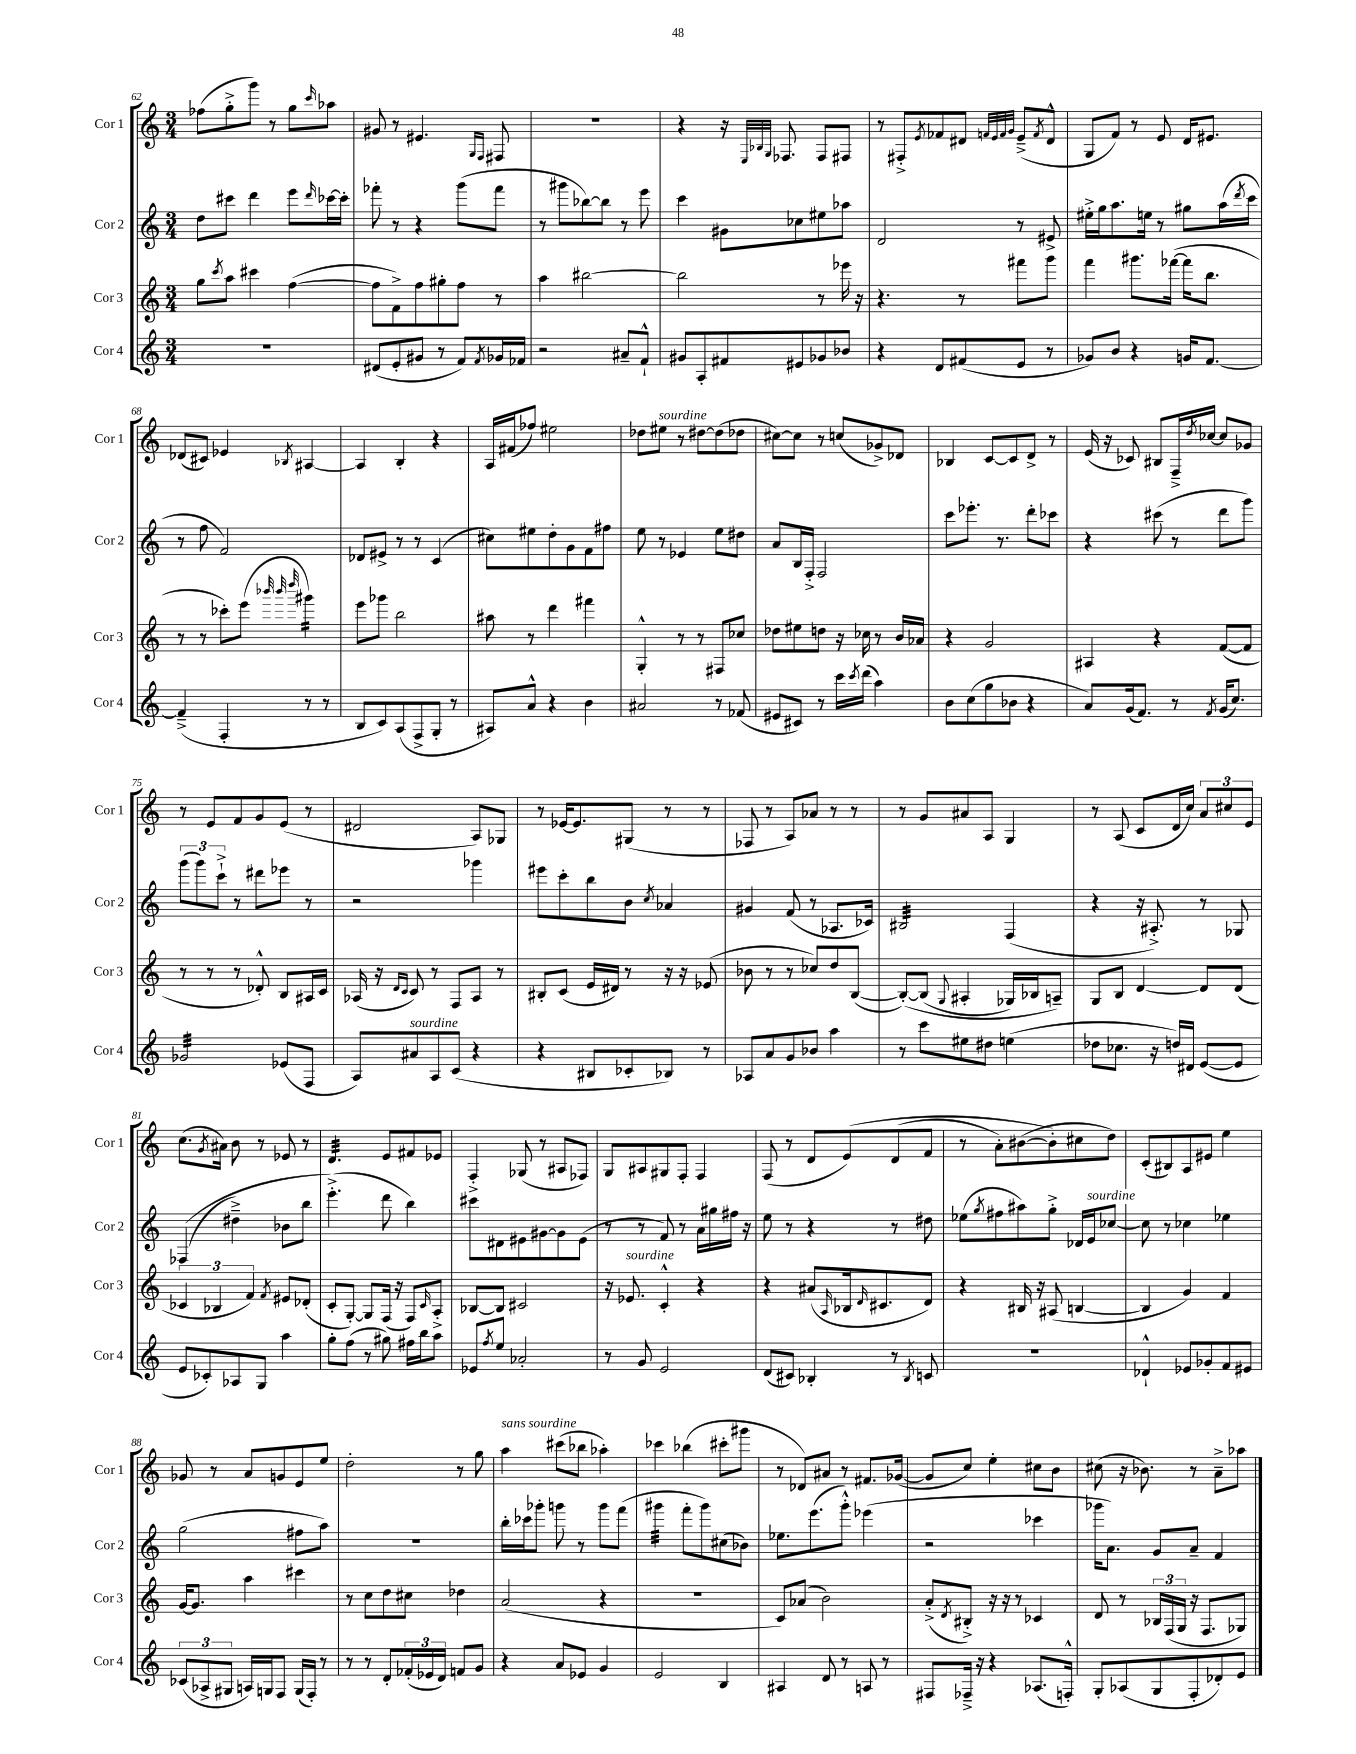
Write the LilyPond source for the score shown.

<<
\new StaffGroup <<
\new Staff = "s0" \with { instrumentName = "Cor 1" shortInstrumentName = "Cor 1" } {
    \clef treble \key c \major \numericTimeSignature \time 3/4
    fes''8( g''8-.-> g'''8) r8 g''8 \grace { c'''16 } aes''8 |
    gis'8 r8 eis'4. \grace { g16 f16 } fis8 |
    R2. |
    r4 r16 \grace { e32 bes32 g32 } fes8. fes8 fis8 |
    r8 fis8-.-> \acciaccatura { e'8 } fes'8 dis'8 \grace { f'32 e'32 f'32 g'32 } e'8--->( \acciaccatura { f'8 } dis'8-^ |
    g8 f'8) r8 e'8 d'16 eis'8. |
    des'8( cis'8) ees'4 \acciaccatura { bes8 } ais4~ |
    ais4 b4-. r4 |
    a16 fis'16( fes''8) eis''2 |
    des''8 eis''8^\markup { \italic "sourdine" } r8 dis''8~ dis''8( des''8 |
    cis''8~) cis''8 r8 c''8( ges'8->) des'8 |
    bes4 c'8~ c'8 d'8-> r8 |
    e'16( r16 ces'8) bis8 f16---> \acciaccatura { d''8 } ces''16~ ces''8 ges'8 |
    r8 e'8 f'8 g'8 e'8( r8 |
    dis'2 a8) ges8 |
    r8 ees'16~ ees'8. gis8( r8 r8 |
    fes8 r8 a8) aes'8 r8 r8 |
    r8 g'8 ais'8 a8 g4 |
    r8 a8( c'8 d'16 c''16) \tuplet 3/2 { a'8 cis''8 e'8 } |
    c''8.( \acciaccatura { g'8 } ais'16) b'8 r8 ees'8 r8 |
    d'4.:32 e'8 fis'8 ees'8 |
    f4-.-> ges8( r8 ais8 fes8) |
    g8 ais8 gis8 f8-. f4 |
    f8( r8 d'8 e'8)\( d'8( f'8 |
    r8 a'8-.) bis'8~( bis'8-.\) cis''8 d''8) |
    c'8-.( bis8) a8 eis'8 e''4 |
    ges'8 r8 a'8 g'8 e'8 e''8 |
    d''2-. r8 g''8 |
    a''4^\markup { \italic "sans sourdine" } cis'''8( bes''8 aes''4-.) |
    ces'''4 bes''4( cis'''8-. gis'''8 |
    r8 des'8) ais'8 r8 fis'8. ges'16~( |
    ges'8 c''8) e''4-. cis''8 b'8 |
    cis''8( r16 bes'8.) r8 a'8---> aes''8 \bar "|." |
}
\new Staff = "s1" \with { instrumentName = "Cor 2" shortInstrumentName = "Cor 2" } {
    \clef treble \key c \major \numericTimeSignature \time 3/4
    d''8 cis'''8 d'''4 e'''8 \grace { d'''16 } ces'''16~ ces'''16-. |
    fes'''8-. r8 r4 g'''8( fes'''8 |
    r8 gis'''8 bes''8~) bes''8 r8 e'''8 |
    c'''4 gis'8 ces''8 eis''8 aes''8 |
    d'2 r8 eis'8-> |
    eis''16-.-> g''16 a''8. e''16 r8 gis''8 a''16( \acciaccatura { d'''8 } c'''16 |
    r8 f''8 f'2) |
    des'8 eis'8-> r8 r8 c'4( |
    cis''8) eis''8 d''8-. g'8 f'8 fis''8 |
    e''8 r8 ees'4 e''8 dis''8 |
    a'8 b16 f16-.-> f2 |
    c'''8 ees'''8.-. r8. d'''8-. ces'''8 |
    r4 cis'''8( r8 d'''8 g'''8) |
    \tuplet 3/2 { g'''8( g'''8) c'''8-!-> } r8 dis'''8 ees'''8 r8 |
    r2 ges'''4 |
    eis'''8 c'''8-. b''8 b'8 \acciaccatura { c''8 } aes'4 |
    gis'4 f'8( r8 aes8. ces'16) |
    bis2:32 f4( |
    r4 r16 ais8.-.->) r8 ges8 |
    fes4(\( dis''4--->) bes'8 b''8 |
    e'''4.-.->(\) d'''8 b''4) |
    cis'''8 dis'8 eis'8 gis'8~ gis'8 eis'8( |
    r8 r8 f'8) r8 a'16 gis''16 fis''16 r16 |
    e''8 r8 r4 r8 dis''8 |
    ees''8( \acciaccatura { g''8 } fis''8 ais''8) g''8-.-> des'16 e'16^\markup { \italic "sourdine" } ces''8~ |
    ces''8 r8 ces''4 ees''4 |
    g''2( fis''8 a''8) |
    R2. |
    b''16-. ces'''16 ges'''8-. g'''8 r8 g'''8 f'''8( |
    gis'''4:32 f'''8-. gis'''8) cis''8( bes'8) |
    ees''8. e'''8.( g'''8-.-^) ees'''4( |
    r2 ces'''4 |
    ges'''16 a'8.) g'8 a'8-- f'4 \bar "|." |
}
\new Staff = "s2" \with { instrumentName = "Cor 3" shortInstrumentName = "Cor 3" } {
    \clef treble \key c \major \numericTimeSignature \time 3/4
    g''8 \acciaccatura { c'''8 } a''8 cis'''4 f''4~( |
    f''8 f'8->) f''8 gis''8-. f''8 r8 |
    a''4 bis''2~ |
    bis''2 r8 ees'''16 r16 |
    r4. r8 fis'''8 g'''8 |
    f'''4 gis'''8. fes'''16~( fes'''16 b''8. |
    r8 r8 ces'''8-.) e'''8( \grace { bes'''32 bes'''32 d''''32 } gis'''4:16) |
    e'''8 ges'''8 b''2 |
    ais''8 r8 d'''4 fis'''4 |
    g4-.-^ r8 r8 fis8 ces''8 |
    des''8 eis''8 d''8 r16 ces''16 r8 b'16 aes'16 |
    r4 g'2 |
    ais4 r4 f'8~( f'8 |
    r8 r8 r8 des'8-.-^) b8 ais16 c'16 |
    aes16( r16 \grace { d'16 c'16 } c'8) r8 f8 aes8 r8 |
    bis8-. c'8( e'16 dis'16) r8 r16 r16 ees'8( |
    bes'8 r8 r8 ces''8) d''8 b8~( |
    b8~-.)\( b8( \appoggiatura { g8 } ais4-. ges16) bes16 a8--\) |
    g8 b8 d'4~ d'8 d'8( |
    \tuplet 3/2 { ces'4 bes4 f'4) } \acciaccatura { f'8 } eis'8 des'8-.( |
    c'8-. g8~-.) g8 f16( r16 f8) \grace { c'16 } a8-.-> |
    bes8~ bes8 cis'2 |
    r16 ees'8.^\markup { \italic "sourdine" } c'4-.-^ r4 |
    r4 ais'8( \grace { a16 } bes16 \grace { d'16 } cis'8. d'8) |
    r4 bis16 r16 ais8( b4~ |
    b4 g'4) f'4 |
    g'16~ g'8. a''4 cis'''4 |
    r8 c''8 d''8 cis''8 des''4 |
    a'2( r4 |
    r2. |
    c'8) aes'8( b'2) |
    a'8-.->( \acciaccatura { d'8 } bis8-.->) r16 r16 r8 ces'4 |
    d'8 r8 \tuplet 3/2 { bes16 f16( g16 } r16 f8. ges8) \bar "|." |
}
\new Staff = "s3" \with { instrumentName = "Cor 4" shortInstrumentName = "Cor 4" } {
    \clef treble \key c \major \numericTimeSignature \time 3/4
    R2. |
    dis'8( e'8-. gis'8 r8 f'8) \acciaccatura { f'8 } ges'16 fes'16 |
    r2 ais'8-- f'8-!-^ |
    gis'8 a8-. fis'8 eis'8 ges'8 bes'8 |
    r4 d'8 fis'8( e'8 r8 |
    ges'8) b'8 r4 g'16 f'8.~ |
    f'4--->( f4-. r8 r8 |
    b8 c'8) a8( f8-> g8-. r8 |
    ais8) a'8-^ r4 b'4 |
    ais'2 r8 fes'8( |
    eis'8 cis'8) r8 c'''16 \acciaccatura { c'''8 } d'''16( a''4) |
    b'8 c''8( g''8 bes'8 r4 |
    a'8) g'16( f'8.) r8 \acciaccatura { f'8 } g'16( c''8.) |
    ges'2:32 ees'8( f8 |
    a8) ais'8^\markup { \italic "sourdine" } a8 c'8( r4 |
    r4 bis8 ces'8-. bes8) r8 |
    aes8 a'8 g'8 bes'8 a''4 |
    r8 c'''8 eis''8 dis''8 e''4( |
    des''8 ces''8. r16 d''16) dis'16 e'8~( e'8 |
    e'8 ces'8-.) aes8 g8 a''4 |
    g''8-. f''8( r8 gis''8) fis''16 b''16 a''8 |
    ees'8 \acciaccatura { f''8 } e''8 aes'2-. |
    r8 g'8 e'2 |
    d'8( cis'8) bes4-. r8 \acciaccatura { bes8 } c'8 |
    R2. |
    des'4-!-^ ees'8 ges'8-. f'8 eis'8 |
    \tuplet 3/2 { ces'8( aes8-> gis8 } a16) g16 f8 g16( f16-.) r8 |
    r8 r8 d'8-. \tuplet 3/2 { fes'16-.( ees'16 d'16) } f'8 g'8 |
    r4 a'8 ees'8 g'4 |
    e'2 b4 |
    ais4 d'8 r8 a8 r8 |
    fis8 fes16---> r16 r4 aes8.( f16-.-^) |
    g8-. aes8( g8 f8-. des'8-.) e'8 \bar "|." |
}
>>
>>
\layout { \context { \Score currentBarNumber = #62 } }
